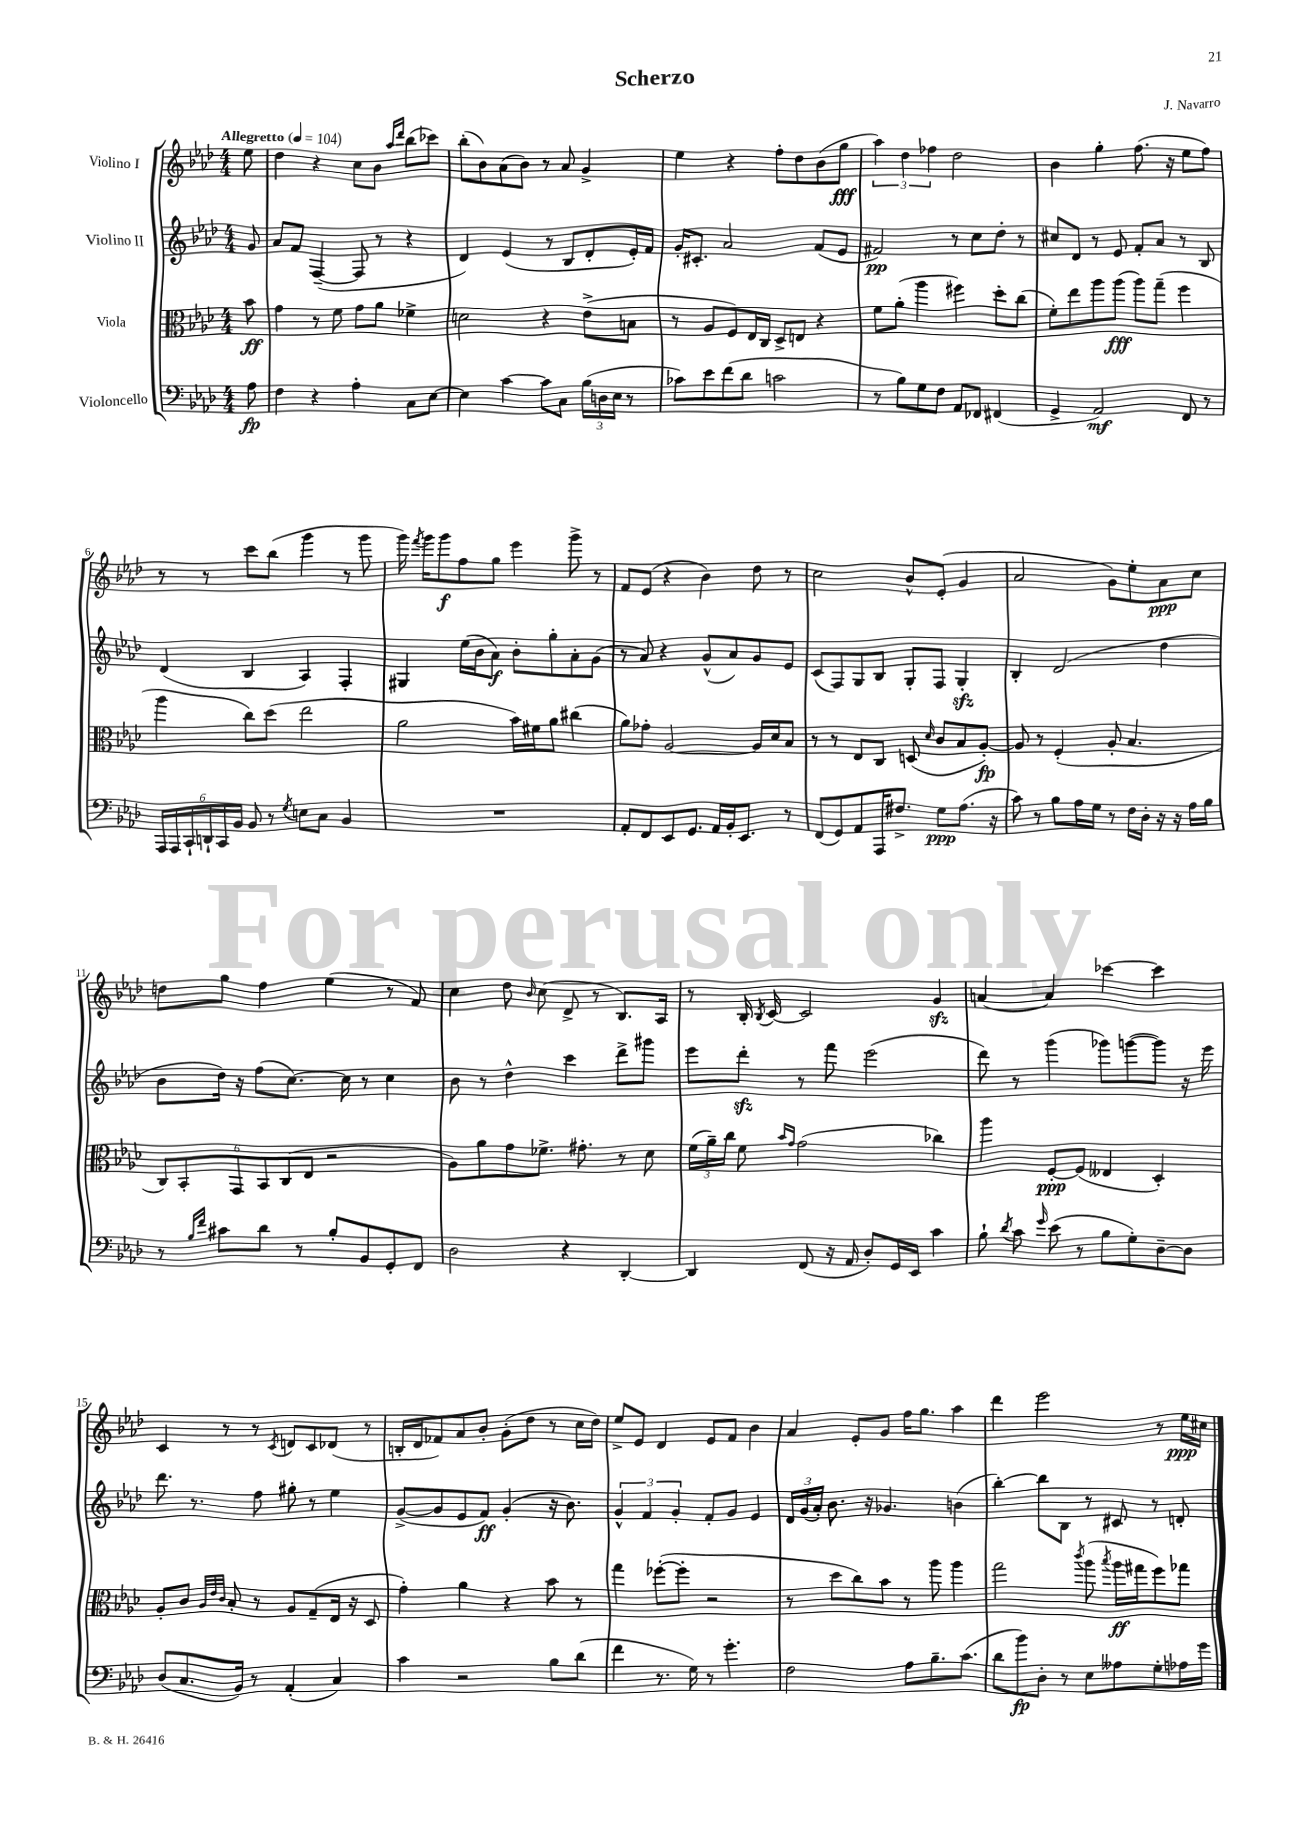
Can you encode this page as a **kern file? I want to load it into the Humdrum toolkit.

**kern	**dynam	**kern	**dynam	**kern	**dynam	**kern	**dynam
*part4	*part4	*part3	*part3	*part2	*part2	*part1	*part1
*staff4	*staff4	*staff3	*staff3	*staff2	*staff2	*staff1	*staff1
*I"Violoncello	*	*I"Viola	*	*I"Violino II	*	*I"Violino I	*
*clefF4	*	*clefC3	*	*clefG2	*	*clefG2	*
*k[b-e-a-d-]	*	*k[b-e-a-d-]	*	*k[b-e-a-d-]	*	*k[b-e-a-d-]	*
*M4/4	*	*M4/4	*	*M4/4	*	*M4/4	*
*MM104	*	*MM104	*	*MM104	*	*MM104	*
=	=	=	=	=	=	=	=
!	!	!	!	!	!	!LO:TX:a:B:t=Allegretto	!
8A-\	fp	8b-\	ff	8g/	.	8ee-\	.
=1	=1	=1	=1	=1	=1	=1	=1
4F\	.	4g\	.	8a-/L	.	4dd-\	.
.	.	.	.	8f/J	.	.	.
4r	.	8r	.	([4F~/	.	4r	.
.	.	8f\	.	.	.	.	.
4A-'\	.	8g\L	.	8F/]	.	8cc\L	.
.	.	8a-\J	.	8r	.	8b-\J	.
.	.	.	.	.	.	16qqaa-/LL	.
.	.	.	.	.	.	16qqddd-/JJ	.
8C\L	.	4f-X^\	.	4r	.	(8bb-\L	.
[8E-\J	.	.	.	.	.	8ccc-X\J)	.
=2	=2	=2	=2	=2	=2	=2	=2
4E-\]	.	2dn\	.	4d-/)	.	(8bb-'\L	.
.	.	.	.	.	.	8b-\)	.
[4c\	.	.	.	(4e-/	.	(8a-\	.
.	.	.	.	.	.	8b-\J)	.
8c\L]	.	4r	.	8r	.	8r	.
8C\J	.	.	.	8B-/L	.	8a-/	.
(24B-\LL	.	(8e-^\L	.	8d-'/	.	4g^/	.
24Dn\	.	.	.	.	.	.	.
24E-\JJ	.	.	.	.	.	.	.
8r	.	8Bn\J	.	16e-'/L)	.	.	.
.	.	.	.	16f/JJ	.	.	.
=3	=3	=3	=3	=3	=3	=3	=3
8c-X\L)	.	8r	.	16g'/KL	.	4ee-\	.
.	.	.	.	8.c#X'/J	.	.	.
8e-\	.	8A-/L	.	.	.	.	.
(8f\	.	8F/)	.	2a-/	.	4r	.
8d-\J	.	16E-/L	.	.	.	.	.
.	.	16C/JJ	.	.	.	.	.
2cn\	.	8D-^/L	.	.	.	8ff'\L	.
.	.	8En/J	.	.	.	8dd-\	.
.	.	4r	.	(8f/L	.	(8b-\	.
.	.	.	.	8e-/J	.	8gg\J	fff
=4	=4	=4	=4	=4	=4	=4	=4
8r	.	8f\L	.	2f#X/)	pp	6aa-\)	.
8B-\L)	.	(8a-'\J	.	.	.	.	.
.	.	.	.	.	.	6dd-\	.
8G\	.	4aa-\	.	.	.	.	.
.	.	.	.	.	.	6ff-X\	.
8F\J	.	.	.	.	.	.	.
8AA-/L	.	4ff#X\)	.	8r	.	2dd-\	.
8FF-X/J	.	.	.	8cc\L	.	.	.
(4FF#X/	.	8dd-'\L	.	8dd-'\J	.	.	.
.	.	(8cc\J	.	8r	.	.	.
=5	=5	=5	=5	=5	=5	=5	=5
4GG^/	.	8f'\L)	.	8cc#X/L	.	4b-\	.
.	.	8ee-\	.	8d-/J	.	.	.
2AA-/)	mf	8aa-\	.	8r	.	4gg'\	.
.	.	(8aa-\J	fff	8e-/	.	.	.
.	.	8aa-\L)	.	8f'/L	.	(8.ff\	.
.	.	(8gg~\J	.	8a-/J	.	.	.
.	.	.	.	.	.	16r	.
8FF/	.	4ff\	.	8r	.	8ee-\L	.
8r	.	.	.	8B-/	.	8ff\J)	.
!!LO:LB:g=z
=6	=6	=6	=6	=6	=6	=6	=6
24AAA-/LL	.	4aa-\	.	(4d-/	.	8r	.
24AAA-/	.	.	.	.	.	.	.
24CC`/	.	.	.	.	.	.	.
24DDn`/	.	.	.	.	.	8r	.
24CC/	.	.	.	.	.	.	.
24BB-/JJ	.	.	.	.	.	.	.
8BB-/	.	8cc\L)	.	4B-/	.	8ccc\L	.
8r	.	(8dd-\J	.	.	.	(8bb-\J	.
8qG/	.	.	.	.	.	.	.
8En\L	.	2ee-\	.	4A-/)	.	4ggg\	.
8C\J	.	.	.	.	.	.	.
4BB-/	.	.	.	4F'/	.	8r	.
.	.	.	.	.	.	8ggg\	.
=7	=7	=7	=7	=7	=7	=7	=7
1r	.	2a-\	.	4G#X/	.	16ggg\)	.
.	.	.	.	.	.	8qfff/	.
.	.	.	.	.	.	16ggg\KL	.
.	.	.	.	.	.	8ggg\	f
.	.	.	.	(16ee-\LL	.	8ff\	.
.	.	.	.	16b-\J	.	.	.
.	.	.	.	8a-\J)	f	8gg\J	.
.	.	16b-\LL)	.	8b-'\L	.	4eee-\	.
.	.	16f#X\J	.	.	.	.	.
.	.	8a-\J	.	8gg'\	.	.	.
.	.	(4cc#X\	.	8a-'\	.	8ggg^\	.
.	.	.	.	(8g\J	.	8r	.
=8	=8	=8	=8	=8	=8	=8	=8
8AA-'/L	.	8a-\L)	.	8r	.	8f/L	.
8FF/	.	8g-X'\J	.	8a-/)	.	(8e-/J	.
8EE-/	.	[2A-/	.	4r	.	4r	.
8.GG/J	.	.	.	.	.	.	.
.	.	.	.	(8g^^/L	.	4b-\)	.
16AA-/LL	.	.	.	.	.	.	.
16BB-'/J	.	.	.	8a-/)	.	.	.
8.EE-/J	.	.	.	.	.	.	.
.	.	16A-/LL]	.	8g/	.	8dd-\	.
.	.	16d-/J	.	.	.	.	.
8r	.	8B-/J	.	8e-/J	.	8r	.
=9	=9	=9	=9	=9	=9	=9	=9
(8FF/L	.	8r	.	(8c/L	.	2cc\	.
8GG/)	.	8r	.	8F/)	.	.	.
8AA-/	.	8E-/L	.	8G/	.	.	.
16AAA-/K	.	8C/J	.	8B-/J	.	.	.
8.F#X^/J	.	.	.	.	.	.	.
.	.	(8Dn/	.	8G'/L	.	8b-^^/L	.
.	.	16qqd-/	.	.	.	.	.
8G\L	ppp	8c/L	.	8F/J	.	(8e-'/J	.
(8.A-\J	.	8B-/	.	4Gzz'/	.	4g/	.
.	.	[8A-'/J)	fp	.	.	.	.
16r	.	.	.	.	.	.	.
=10	=10	=10	=10	=10	=10	=10	=10
8c\)	.	8A-/]	.	4B-'/	.	2a-/	.
8r	.	8r	.	.	.	.	.
8B-\L	.	(4F'/	.	(2d-/	.	.	.
16A-\L	.	.	.	.	.	.	.
16G\JJ	.	.	.	.	.	.	.
8r	.	8A-'/	.	.	.	8g\L)	.
16F\LL	.	4.B-/	.	.	.	8ee-'\	.
16D-'\JJ	.	.	.	.	.	.	.
16r	.	.	.	4dd-\	.	8a-\	ppp
16r	.	.	.	.	.	.	.
16A-\LL	.	.	.	.	.	8cc\J	.
16B-\JJ	.	.	.	.	.	.	.
!!LO:LB:g=z
=11	=11	=11	=11	=11	=11	=11	=11
8r	.	12C/L)	.	8b-\L	.	8ddn\L	.
.	.	12BB-'/	.	.	.	.	.
16qqB-/LL	.	.	.	.	.	.	.
16qqf/JJ	.	.	.	.	.	.	.
8c#X\L	.	.	.	16dd-\Jk)	.	8gg\J	.
.	.	12GG/	.	.	.	.	.
.	.	.	.	16r	.	.	.
8d-\J	.	12BB-/	.	(8ff\L	.	4ff\	.
.	.	(12C/	.	.	.	.	.
8r	.	.	.	[8.cc\J)	.	.	.
.	.	12E-/J	.	.	.	.	.
8B-'/L	.	2r	.	.	.	(4ee-\	.
.	.	.	.	16cc\]	.	.	.
8BB-/	.	.	.	8r	.	.	.
8GG'/	.	.	.	4cc\	.	8r	.
8FF/J	.	.	.	.	.	8f/)	.
=12	=12	=12	=12	=12	=12	=12	=12
2D-\	.	8A-\L)	.	8b-\	.	4cc\	.
.	.	8a-\	.	8r	.	.	.
.	.	8g\	.	4dd-^^\	.	8dd-\	.
.	.	.	.	.	.	16qqb-/	.
.	.	8.f-X^\J	.	.	.	(8cc\	.
4r	.	.	.	4ccc\	.	8d-^/	.
.	.	8.g#X'\	.	.	.	.	.
.	.	.	.	.	.	8r	.
[4DD-'/	.	8r	.	8ddd-^\L	.	8.B-/L)	.
.	.	8d-\	.	8ggg#X\J	.	.	.
.	.	.	.	.	.	16A-/Jk	.
=13	=13	=13	=13	=13	=13	=13	=13
4DD-/]	.	(24f\LL	.	8eee-\L	.	8r	.
.	.	24a-~\)	.	.	.	.	.
.	.	24cc\JJ	.	.	.	.	.
.	.	8f\	.	8ddd-zz'\J	.	16B-'/	.
.	.	.	.	.	.	8qB-/	.
.	.	.	.	.	.	[16c/	.
.	.	16qqb-/LL	.	.	.	.	.
.	.	16qqg/JJ	.	.	.	.	.
(8FF/	.	(2g\	.	8r	.	2c/]	.
16r	.	.	.	8fff\	.	.	.
16AA-/	.	.	.	.	.	.	.
8D-'/L)	.	.	.	(2eee-\	.	.	.
16GG/L	.	.	.	.	.	.	.
16EE-/JJ	.	.	.	.	.	.	.
4c\	.	4cc-X\)	.	.	.	4gzz/	.
=14	=14	=14	=14	=14	=14	=14	=14
8B-`\	.	4aa-\	.	8ddd-\)	.	[4an/	.
8qd-/	.	.	.	.	.	.	.
8c\	.	.	.	8r	.	.	.
16qqg/	.	.	.	.	.	.	.
(8e-\	.	[8F'/L	ppp	(4ggg\	.	4a/]	.
8r	.	(8F/J]	.	.	.	.	.
8B-\L	.	4E--X/	.	8ggg-X\L)	.	[4ccc-X\	.
8G'\)	.	.	.	([8gggn\	.	.	.
[8D-~\	.	4D-'/)	.	8ggg\J])	.	4ccc-\]	.
8D-\J]	.	.	.	16r	.	.	.
.	.	.	.	16eee-\	.	.	.
!!LO:LB:g=z
=15	=15	=15	=15	=15	=15	=15	=15
(8D-/L	.	8A-'/L	.	8.ddd-\	.	4c/	.
8.C/	.	8c/J	.	.	.	.	.
.	.	.	.	8.r	.	.	.
.	.	32qqA-/LLL	.	.	.	.	.
.	.	32qqe-/	.	.	.	.	.
.	.	32qqc/JJJ	.	.	.	.	.
.	.	8B-'/	.	.	.	8r	.
16BB-/Jk)	.	.	.	.	.	.	.
8r	.	8r	.	8ff\	.	8r	.
.	.	.	.	.	.	8qc/	.
(4AA-'/	.	8A-/L	.	8gg#X'\	.	8dn/L	.
.	.	(8G~/	.	8r	.	8c/	.
4C/)	.	16E-/Jk	.	4ee-\	.	(8d-X/J	.
.	.	16r	.	.	.	.	.
.	.	8D-/	.	.	.	8r	.
=16	=16	=16	=16	=16	=16	=16	=16
4c\	.	4g'\)	.	([8g^/L	.	16Bn'/LL	.
.	.	.	.	.	.	16d-/J	.
.	.	.	.	8g/]	.	8f-X/)	.
2r	.	4a-\	.	8e-/	.	8a-/	.
.	.	.	.	8f/J)	ff	8b-'/J	.
.	.	4r	.	(4g'/	.	(8g'\L	.
.	.	.	.	.	.	8dd-\J	.
8B-\L	.	8b-\	.	16r	.	8r	.
.	.	.	.	8.b-\)	.	.	.
(8d-\J	.	8r	.	.	.	16cc\LL	.
.	.	.	.	.	.	16dd-\JJ)	.
=17	=17	=17	=17	=17	=17	=17	=17
4f\	.	4gg\	.	6g^^/	.	8ee-^/L	.
.	.	.	.	.	.	8e-/J	.
.	.	.	.	6f/	.	.	.
8.r	.	([8ff-X'\L	.	.	.	4d-/	.
.	.	.	.	6g'/	.	.	.
.	.	8ff-'\J]	.	.	.	.	.
16G\)	.	.	.	.	.	.	.
8r	.	2r	.	8f'/L	.	8e-/L	.
4.g'\	.	.	.	8g/J	.	8f/J	.
.	.	.	.	4e-/	.	4b-\	.
=18	=18	=18	=18	=18	=18	=18	=18
2F\	.	8r	.	24d-/LL	.	4a-/	.
.	.	.	.	(24g/	.	.	.
.	.	.	.	24a-'/JJ)	.	.	.
.	.	8dd-\L	.	8.b-\	.	.	.
.	.	8cc\)	.	.	.	8e-'/L	.
.	.	.	.	16r	.	.	.
.	.	8b-\J	.	4.g-X/	.	8g/J	.
8A-\L	.	8r	.	.	.	16ff\KL	.
.	.	.	.	.	.	8.gg\J	.
8.B-~\	.	8aa-\	.	.	.	.	.
.	.	4aa-\	.	(4bn\	.	4aa-\	.
(8.c\J	.	.	.	.	.	.	.
=19	=19	=19	=19	=19	=19	=19	=19
8d-\L	.	2gg\	.	[4bb-'\)	.	4ddd-\	.
8b-\)	fp	.	.	.	.	.	.
8D-'\J	.	.	.	8bb-\L]	.	2eee-\	.
8r	.	.	.	8B-\J	.	.	.
.	.	8qccc/	.	.	.	.	.
8E-\L	.	(8aa-\	.	8r	.	.	.
.	.	8qbb-/	.	.	.	.	.
8A--X\	.	16aa-\LL	ff	8c#X/	.	.	.
.	.	16gg#X\J	.	.	.	.	.
8G'\	.	8ff\)	.	8r	.	8r	.
16A-X\L	.	8gg-X\J	.	8dn'/	.	16ee-\LL	ppp
16g\JJ	.	.	.	.	.	16cc#X\JJ	.
==	==	==	==	==	==	==	==
*-	*-	*-	*-	*-	*-	*-	*-
